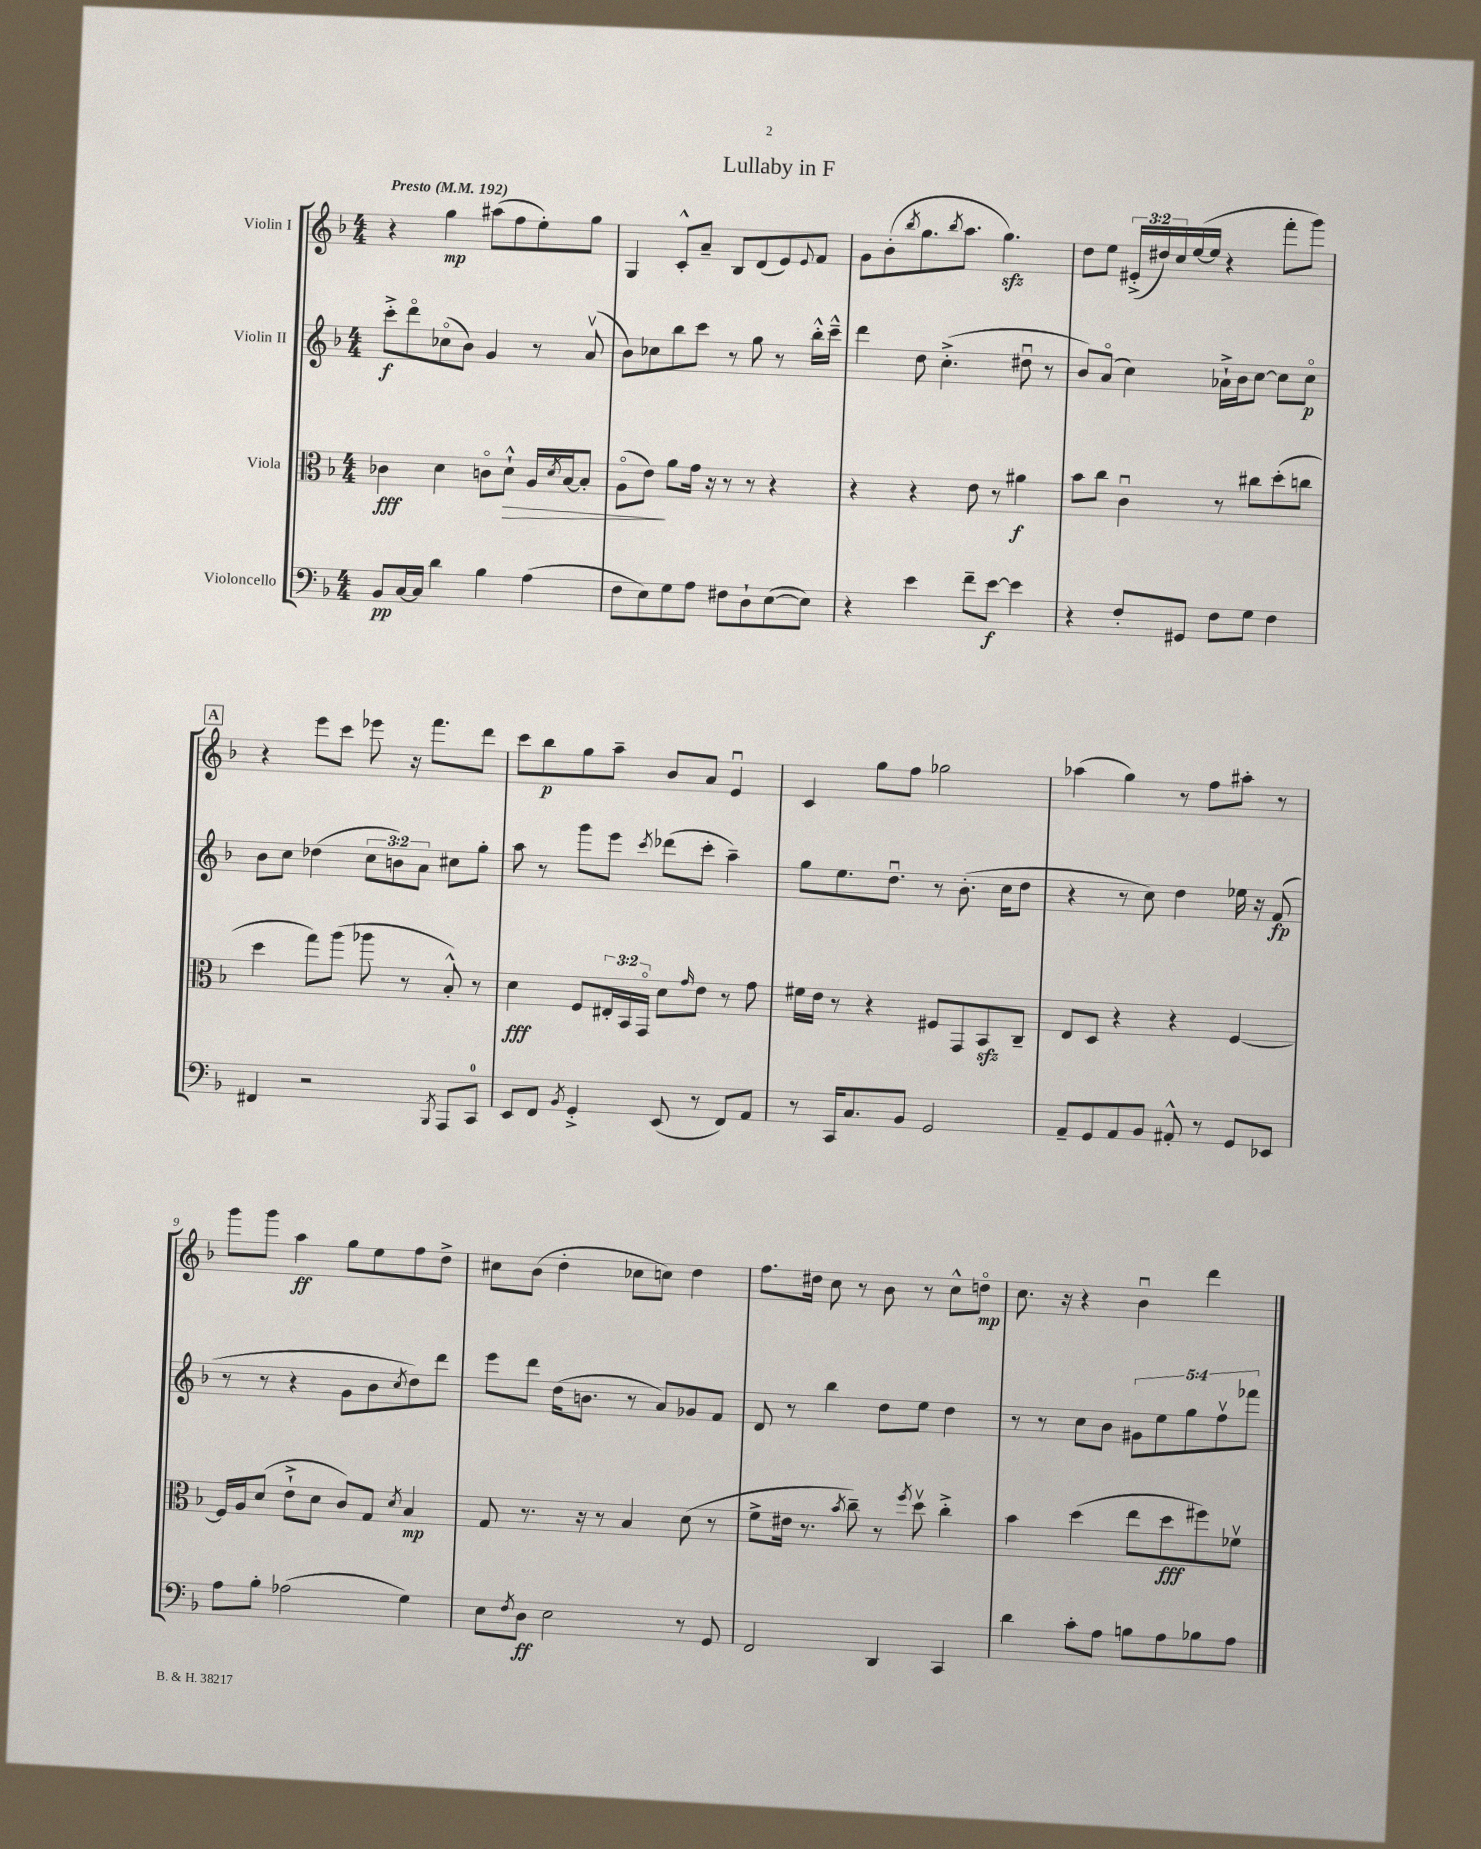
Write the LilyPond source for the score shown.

\header { title = "Lullaby in F" }
<<
\new StaffGroup <<
\new Staff = "s0" \with { instrumentName = "Violin I" } {
    \clef treble \key f \major \numericTimeSignature \time 4/4 \override Staff.TupletNumber.text = #tuplet-number::calc-fraction-text \tempo "Presto" 4 = 192
    r4 g''4\mp ais''8( f''8 e''8-.) g''8 |
    g4 c'8-.-^ a'8-- bes8 d'8( e'8) \appoggiatura { e'8 } f'8 |
    g'8 bes'8-.( \acciaccatura { bes''8 } g''8. \acciaccatura { bes''8 } a''8. g''4.\sfz) |
    d''8 e''8 \tuplet 3/2 { eis'16-.->( dis''16) c''16 } e''16~( e''16 r4 f'''8-. g'''8) |
    \mark \markup { \box "A" } r4 e'''8 c'''8 ees'''8 r16 f'''8. d'''8 |
    c'''8 bes''8\p g''8 a''8-- bes'8 a'8 e'4\downbow |
    c'4 g''8 f''8 ges''2 |
    aes''4( g''4) r8 f''8 ais''8-. r8 |
    g'''8 g'''8 a''4\ff g''8 e''8 f''8 d''8-> |
    cis''8 bes'8( d''4-. ces''8 c''8) d''4 |
    f''8. dis''16 c''8 r8 bes'8 r8 c''8-^ d''8\flageolet\mp |
    c''8. r16 r4 bes'4\downbow d'''4 \bar "|." |
}
\new Staff = "s1" \with { instrumentName = "Violin II" } {
    \clef treble \key f \major \numericTimeSignature \time 4/4 \override Staff.TupletNumber.text = #tuplet-number::calc-fraction-text
    c'''8-.->\f d'''8\flageolet ces''8\flageolet( bes'8) g'4 r8 a'8\upbow( |
    bes'8) ces''8 bes''8 c'''8 r8 g''8 r8 bes''16-.-^ c'''16---^ |
    d'''4 d''8 c''4.-.->( dis''8\downbow r8 |
    bes'8) a'8\flageolet( c''4) aes'16-!-> bes'16 c''8~ c''8 c''8\flageolet\p |
    \mark \markup { \box "A" } bes'8 c''8 des''4( \tuplet 3/2 { c''8 b'8) a'8 } cis''8 g''8-. |
    a''8 r8 g'''8 e'''8 \acciaccatura { c'''8 } des'''8( c'''8-. a''4--) |
    g''8 e''8. d''8.\downbow r8 bes'8.-.( c''16 d''8 |
    r4 r8 c''8) d''4 ees''16 r16 f'8\fp( |
    r8 r8 r4 g'8 bes'8 \acciaccatura { c''8 } d''8) d'''8 |
    e'''8 d'''8 d''16( b'8. r8 a'8) ges'8 f'8 |
    d'8 r8 bes''4 d''8 e''8 d''4 |
    r8 r8 c''8 bes'8 \tuplet 5/4 { gis'8 e''8 g''8 f''8\upbow fes'''8 } \bar "|." |
}
\new Staff = "s2" \with { instrumentName = "Viola" } {
    \clef alto \key f \major \numericTimeSignature \time 4/4 \override Staff.TupletNumber.text = #tuplet-number::calc-fraction-text
    ces'4\fff d'4 c'8\flageolet d'8-!-^\> a16 \acciaccatura { d'8 } bes16~ bes8-. |
    a8\flageolet( e'8\!) a'8 g'16 r16 r8 r8 r4 |
    r4 r4 e'8 r8 ais'4\f |
    bes'8 c''8 c'4\downbow r8 cis''8 d''8-.( c''8 |
    \mark \markup { \box "A" } d''4 g''8) a''8( aes''8 r8 bes8-.-^) r8 |
    d'4\fff f8 \tuplet 3/2 { eis16-. bes,16 g,16\flageolet } d'8 \grace { g'16 } e'8 r8 g'8 |
    fis'16 e'16 r8 r4 fis8 g,8 bes,8\sfz c8-- |
    e8 d8 r4 r4 f4~ |
    f16 a16 d'8( e'8-!-> d'8 c'8) g8 \acciaccatura { d'8 } bes4\mp |
    g8 r8. r16 r8 bes4 d'8( r8 |
    f'8-> eis'16 r8. \acciaccatura { bes'8 } c''8--) r8 \acciaccatura { f''8 } d''8\upbow c''4-.-> |
    bes'4 d''4( e''8 d''8\fff fis''8) fes'8\upbow \bar "|." |
}
\new Staff = "s3" \with { instrumentName = "Violoncello" } {
    \clef bass \key f \major \numericTimeSignature \time 4/4
    bes,8\pp c16~ c16 d'4 bes4 a4( |
    f8 e8) g8 a8 fis8 d8-! e8~( e8) |
    r4 e'4 f'8-- e'8~\f e'4 |
    r4 f8-. gis,8 f8 g8 f4 |
    \mark \markup { \box "A" } fis,4 r2 \acciaccatura { bes,,8 } a,,8 c,8-0 |
    e,8 f,8 \acciaccatura { bes,8 } g,4-.-> e,8( r8 f,8) a,8 |
    r8 c,16 c8. bes,8 g,2 |
    a,8-- g,8 a,8 bes,8 ais,8-.-^ r8 g,8 ees,8 |
    a8 bes8-. aes2( g4) |
    e8 \acciaccatura { f8 } d8\ff e2 r8 g,8 |
    f,2 d,4 c,4 |
    d'4 c'8-. a8 b8 a8 bes8 a8 \bar "|." |
}
>>
>>
